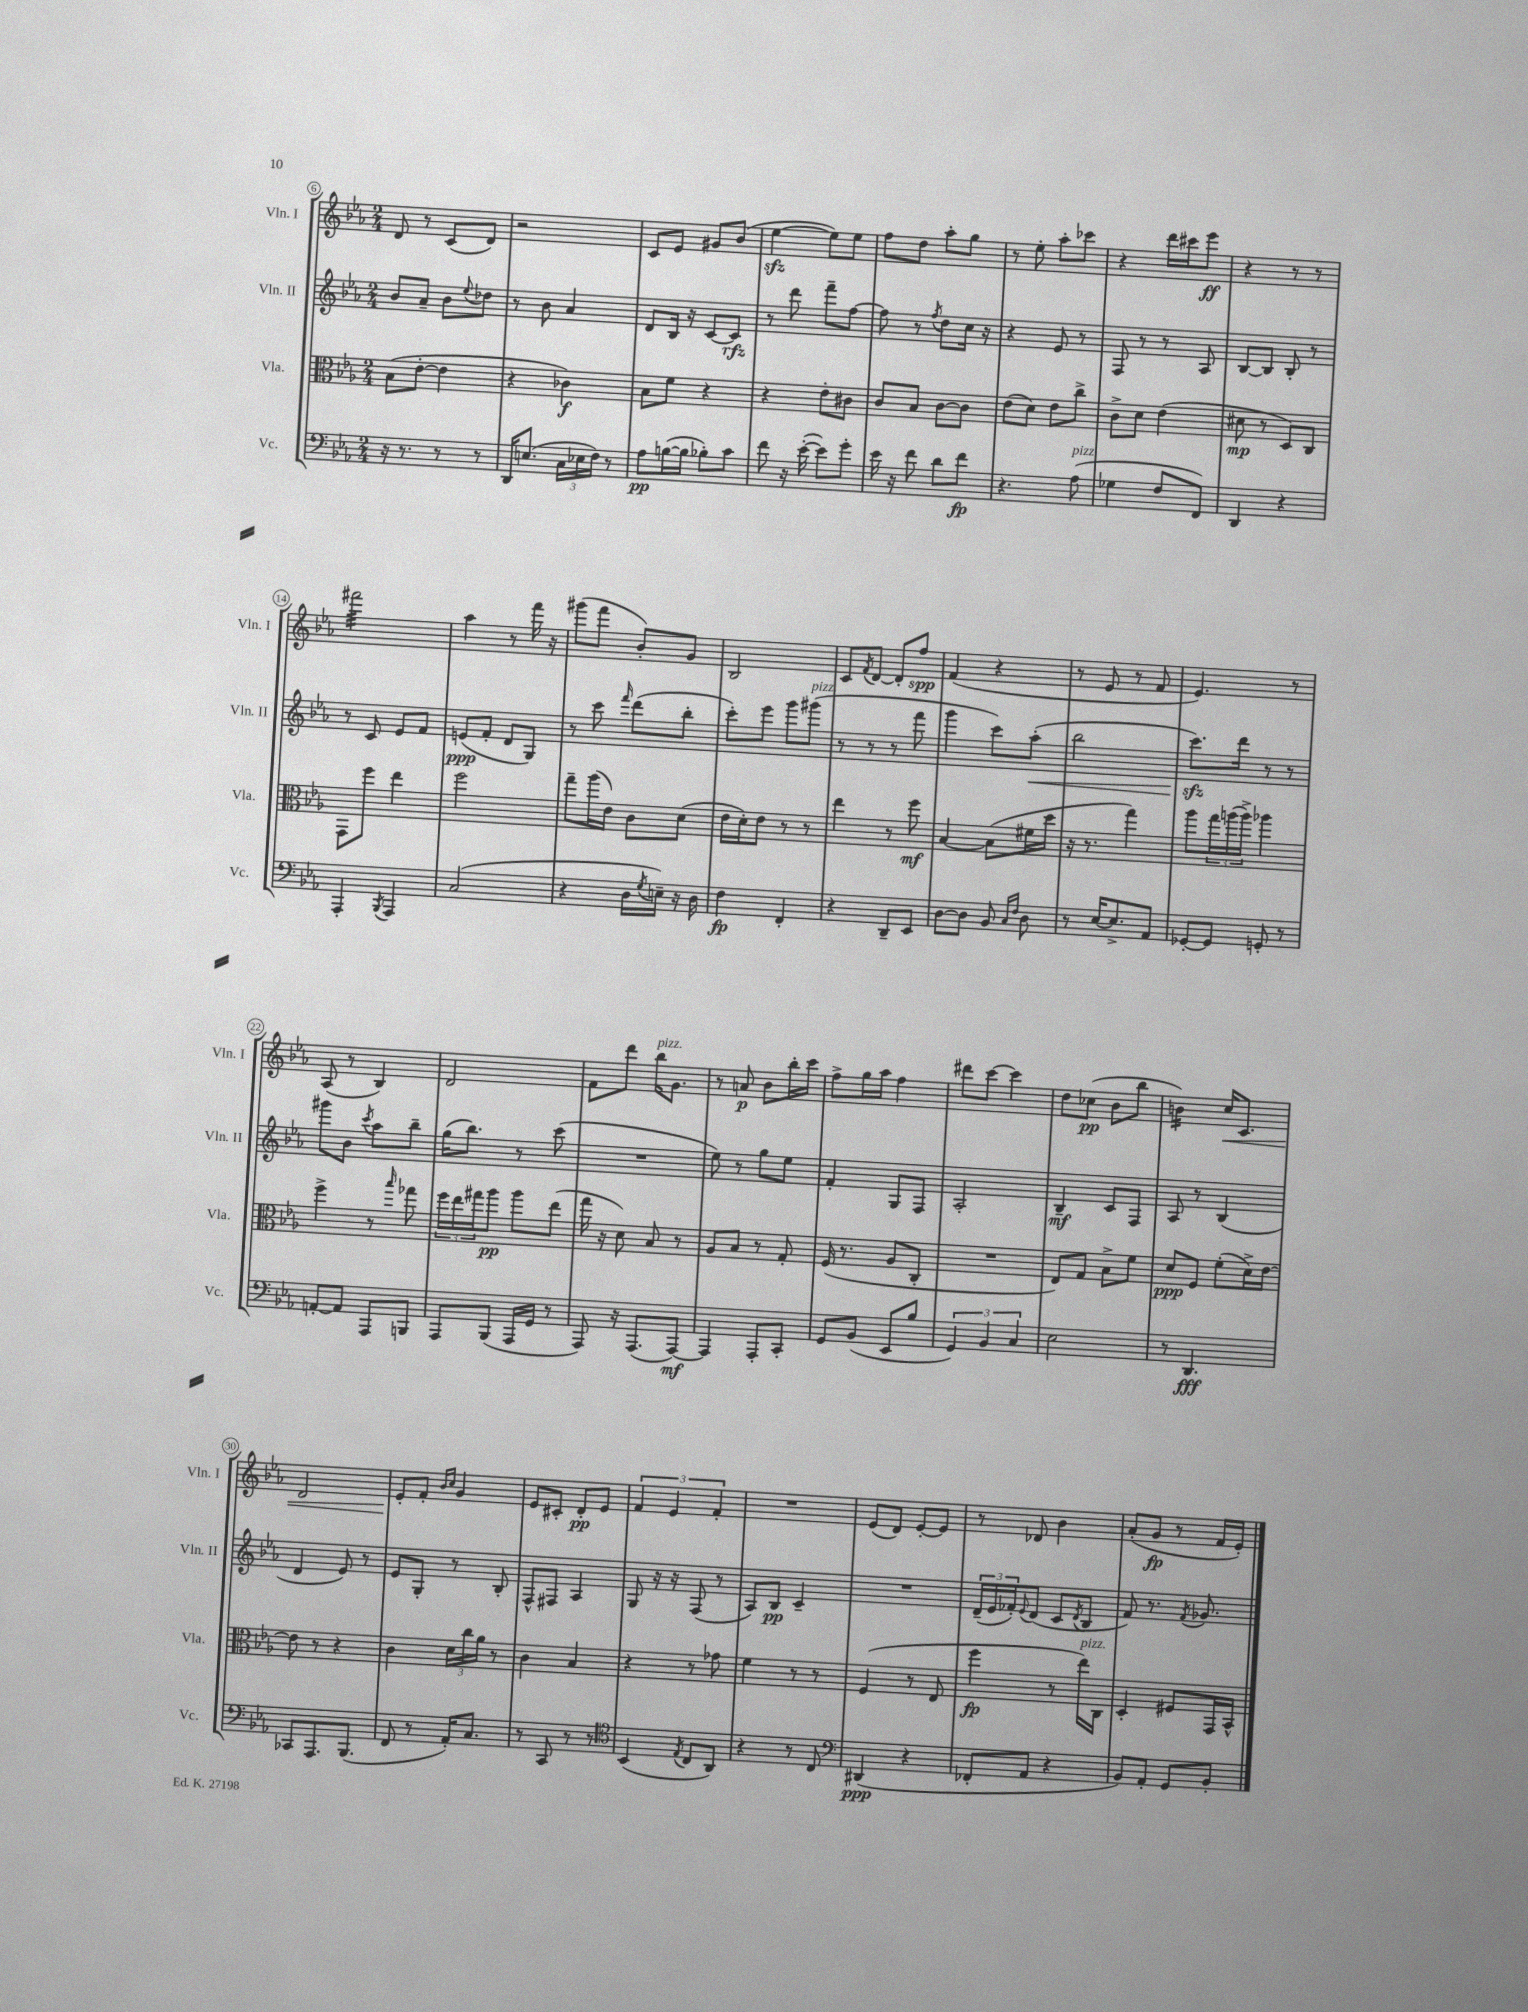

**kern	**kern	**kern	**kern
*staff4	*staff3	*staff2	*staff1
*clefF4	*clefC3	*clefG2	*clefG2
*k[b-e-a-]	*k[b-e-a-]	*k[b-e-a-]	*k[b-e-a-]
*M2/4	*M2/4	*M2/4	*M2/4
16r	(8B-\L	8b-/L	8d/
8.r	.	.	.
.	[8e-'\J	8a-~/J	8r
8r	4e-\]	8b-\L	(8c/L
.	.	8qqee-/	.
8r	.	8dd-\J	8d/J)
=	=	=	=
16DD/LK	4r	8r	2r
(8.E/J	.	.	.
.	.	8b-\	.
24C\LL	4c-\)	4a-/	.
24E-\	.	.	.
24F\JJ)	.	.	.
8r	.	.	.
=	=	=	=
8A-\L	8B-\L	8d/L	8c/L
([16B\L	8f\J	16B-/Jk	8e-/J
16B\]JJ	.	16r	.
8B-'\L)	4r	[8c/L	8g#/L
8c\J	.	8c/]J	(8b-/J
=	=	=	=
8f\	4r	8r	[4ee-\
16r	.	8ddd\	.
([16e-'\	.	.	.
8e-\]L)	8e-'\L	8fff~\L	8ee-\]L)
8g'\J	8c#\J	[8ff\J	8ee-\J
=	=	=	=
16e-\	8c/L	8ff\]	8ff\L
16r	.	.	.
8f\	8B-/J	8r	8dd\J
.	.	8qff/	.
8d\L	[8c\L	8dd\L	8aa-'\L
8f\J	8c\]J	16cc\Jk	8gg\J
.	.	16r	.
=	=	=	=
4.r	(8e-\L	4r	8r
.	8d\J)	.	8ee-'\
.	8e-\L	8e-/	8aa-'\L
(8A-\	8cc^\J	8r	8ccc-\J
=	=	=	=
4G-\	8c^\L	8F/	4r
.	8d\J	8r	.
8F/L	(4e-\	8r	16ddd\LL
.	.	.	16ccc#\J
8FF/J)	.	8A-/	8eee-\J
=	=	=	=
4DD/	8d#\	[8B-/L	4r
.	8r	8B-/]J	.
4r	8D/L)	8B-'/	8r
.	8C/J	8r	8r
=	=	=	=
4AAA-'/	8GG\L	8r	2fff#\
.	8ff\J	8c/	.
8qBBB-/	.	.	.
4AAA-/	4ee-\	8e-/L	.
.	.	8f/J	.
=	=	=	=
(2C/	2ff\	(8e/L	4aa-\
.	.	8f'/J	.
.	.	8d/L	8r
.	.	8G/J)	16fff\
.	.	.	16r
=	=	=	=
4r	8gg~\L	8r	(8ggg#\L
.	(16aa-\L	8ccc\	8fff\J
.	16e-\JJ)	.	.
.	.	16qqfff/	.
16D\LL	8c\L	(8ddd\L	8b-'/L)
8qG/	.	.	.
16E~\JJ)	.	.	.
16r	(8d\J	8bb-'\J	8g/J
16D\	.	.	.
=	=	=	=
4F\	16e-\LL	8ccc'\L)	2B-/
.	16d'\J)	.	.
.	8e-\J	8eee-\J	.
4FF'/	8r	8ggg\L	.
.	8r	(8ggg#\J	.
=	=	=	=
4r	4ee-\	8r	8c/L
.	.	.	8qf/
.	.	8r	[8d/J
8DD~/L	8r	8r	8d'/]L
8EE-/J	8ff\	8fff\	8ff/J
=	=	=	=
[8D\L	[4B-/	4ggg\	(4f/
8D\]J	.	.	.
8BB-/	(8B-\]L	8ccc\L)	4r
16qqC/LL	.	.	.
16qqF/JJ	.	.	.
8D\	16f#\L	(8aa-'\J	.
.	16dd\JJ	.	.
=	=	=	=
8r	16r	2bb-\	8r
.	8.r	.	.
[16E-/LK	.	.	8e-/
8.E-^/]	.	.	.
.	4gg\)	.	8r
8AA-/J	.	.	8f/
=	=	=	=
[8GG-'/L	8aa-\L	8.ccc\L)	4.e-/)
8GG-/]J	24gg\L	.	.
.	(24aa\	.	.
.	.	16ddd\Jk	.
.	24aa^\JJ)	.	.
8GG'/	4aa-\	8r	.
8r	.	8r	8r
=	=	=	=
[8AA'/L	4ff^\	8ggg#\L	(8A-/
8AA/]J	.	8b-\J	8r
.	.	8qccc/	.
8AAA-/L	8r	8aa-\L	4B-/)
.	16qqbb-/	.	.
8BBB/J	8gg-\	8bb-~\J	.
=	=	=	=
8AAA-/L	24ff\LL	(16gg\LK	2d/
.	24ee-\	.	.
.	.	8.bb-\J)	.
.	24gg#\J	.	.
(8BBB-/J	8aa-\J	.	.
16AAA-/LL	8aa-\L	8r	.
16GG/JJ	.	.	.
8r	(8ee-\J	(8ccc\	.
=	=	=	=
8AAA-/)	16gg\	2r	8f\L
.	16r	.	.
16r	8d\)	.	8ddd\J
(8.AAA-/L	.	.	.
.	8B-/	.	16bb-\LK
.	.	.	8.g\J
[8AAA-/J)	8r	.	.
=	=	=	=
4AAA-/]	8A-/L	8ee-\)	8r
.	8B-/J	8r	8a/
8AAA-'/L	8r	8gg\L	8b-\L
8CC'/J	8G'/	8ee-\J	16bb-'\L
.	.	.	16ccc\JJ
=	=	=	=
8GG/L	(16F/	4f'/	8ff^\L
.	8.r	.	.
(8BB-/J	.	.	16gg\L
.	.	.	16aa-\JJ
8EE-/L	8A-/L	8G/L	4ff\
8B-/J	8C'/J	8F/J	.
=	=	=	=
6GG/)	2r	2A-'/	8ddd#\L
.	.	.	[8ccc\J
6BB-/	.	.	.
.	.	.	4ccc\]
6C/	.	.	.
=	=	=	=
2E-\	8E-/L)	4B-~/	8dd\L
.	8G/J	.	(8cc-\J
.	8B-^\L	8c/L	8b-\L
.	8f\J	8F/J	8bb-\J
=	=	=	=
8r	8d/L	8A-/	4b\)
4.DD/	8F/J	8r	.
.	(8f'\L	(4B-/	16cc/LK
.	.	.	8.c/J
.	16d^\L)	.	.
.	[16e-\JJ	.	.
=	=	=	=
8CC-/L	8e-\]	4d/	2d/
8.AAA-/	8r	.	.
.	4r	8e-/)	.
(8.BBB-/J	.	.	.
.	.	8r	.
=	=	=	=
8FF/	4c\	8e-/L	8e-'/L
8r	.	8G'/J	8f'/J
.	.	.	16qqb-/LL
.	.	.	16qqcc/JJ
16AA-'/LK)	24d\LL	8r	4g/
.	24cc\	.	.
8.C/J	.	.	.
.	24a-\JJ	.	.
.	8r	8B-'/	.
=	=	=	=
8r	4c\	8F^^/L	8e-/L
8CC/	.	8F#/J	8c#'/J
8r	4B-/	4A-/	8d'/L
8r	.	.	8e-/J
=	=	=	=
*clefC4	*	*	*
(4BB-/	4r	8G/	6f/
.	.	16r	.
.	.	.	6e-/
.	.	16r	.
8qE-/	.	.	.
8C/L	8r	(8F/	.
.	.	.	6f'/
8AA-/J)	8g-\	8r	.
=	=	=	=
4r	4f\	8A-/L)	2r
.	.	8B-/J	.
8r	8r	4c~/	.
8C/	8r	.	.
=	=	=	=
*clefF4	*	*	*
(4DD#/	(4F/	2r	(8e-/L
.	.	.	8d/J)
4r	8r	.	[8e-'/L
.	8E-/	.	8e-/]J
=	=	=	=
8FF-'/L	4ff\	(24d~/LL	8r
.	.	24e-/	.
.	.	24f-'/J)	.
.	.	8qqe-/	.
8AA-/J	.	(8d/J	8d-/
4r	8r	8c/L	4b-\
.	.	8qd/	.
.	16ee-\LL)	8B-/J	.
.	16C\JJ	.	.
=	=	=	=
8BB-/L)	4D'/	8f/)	(8a-'/L
8AA-'/J	.	8.r	8g/J
8GG/L	8F#/L	.	8r
.	.	8qf/	.
.	.	8.g-/	.
8BB-'/J	16GG/L	.	16f/LL
.	16BB-^^/JJ	.	16e-'/JJ)
==	==	==	==
*-	*-	*-	*-
